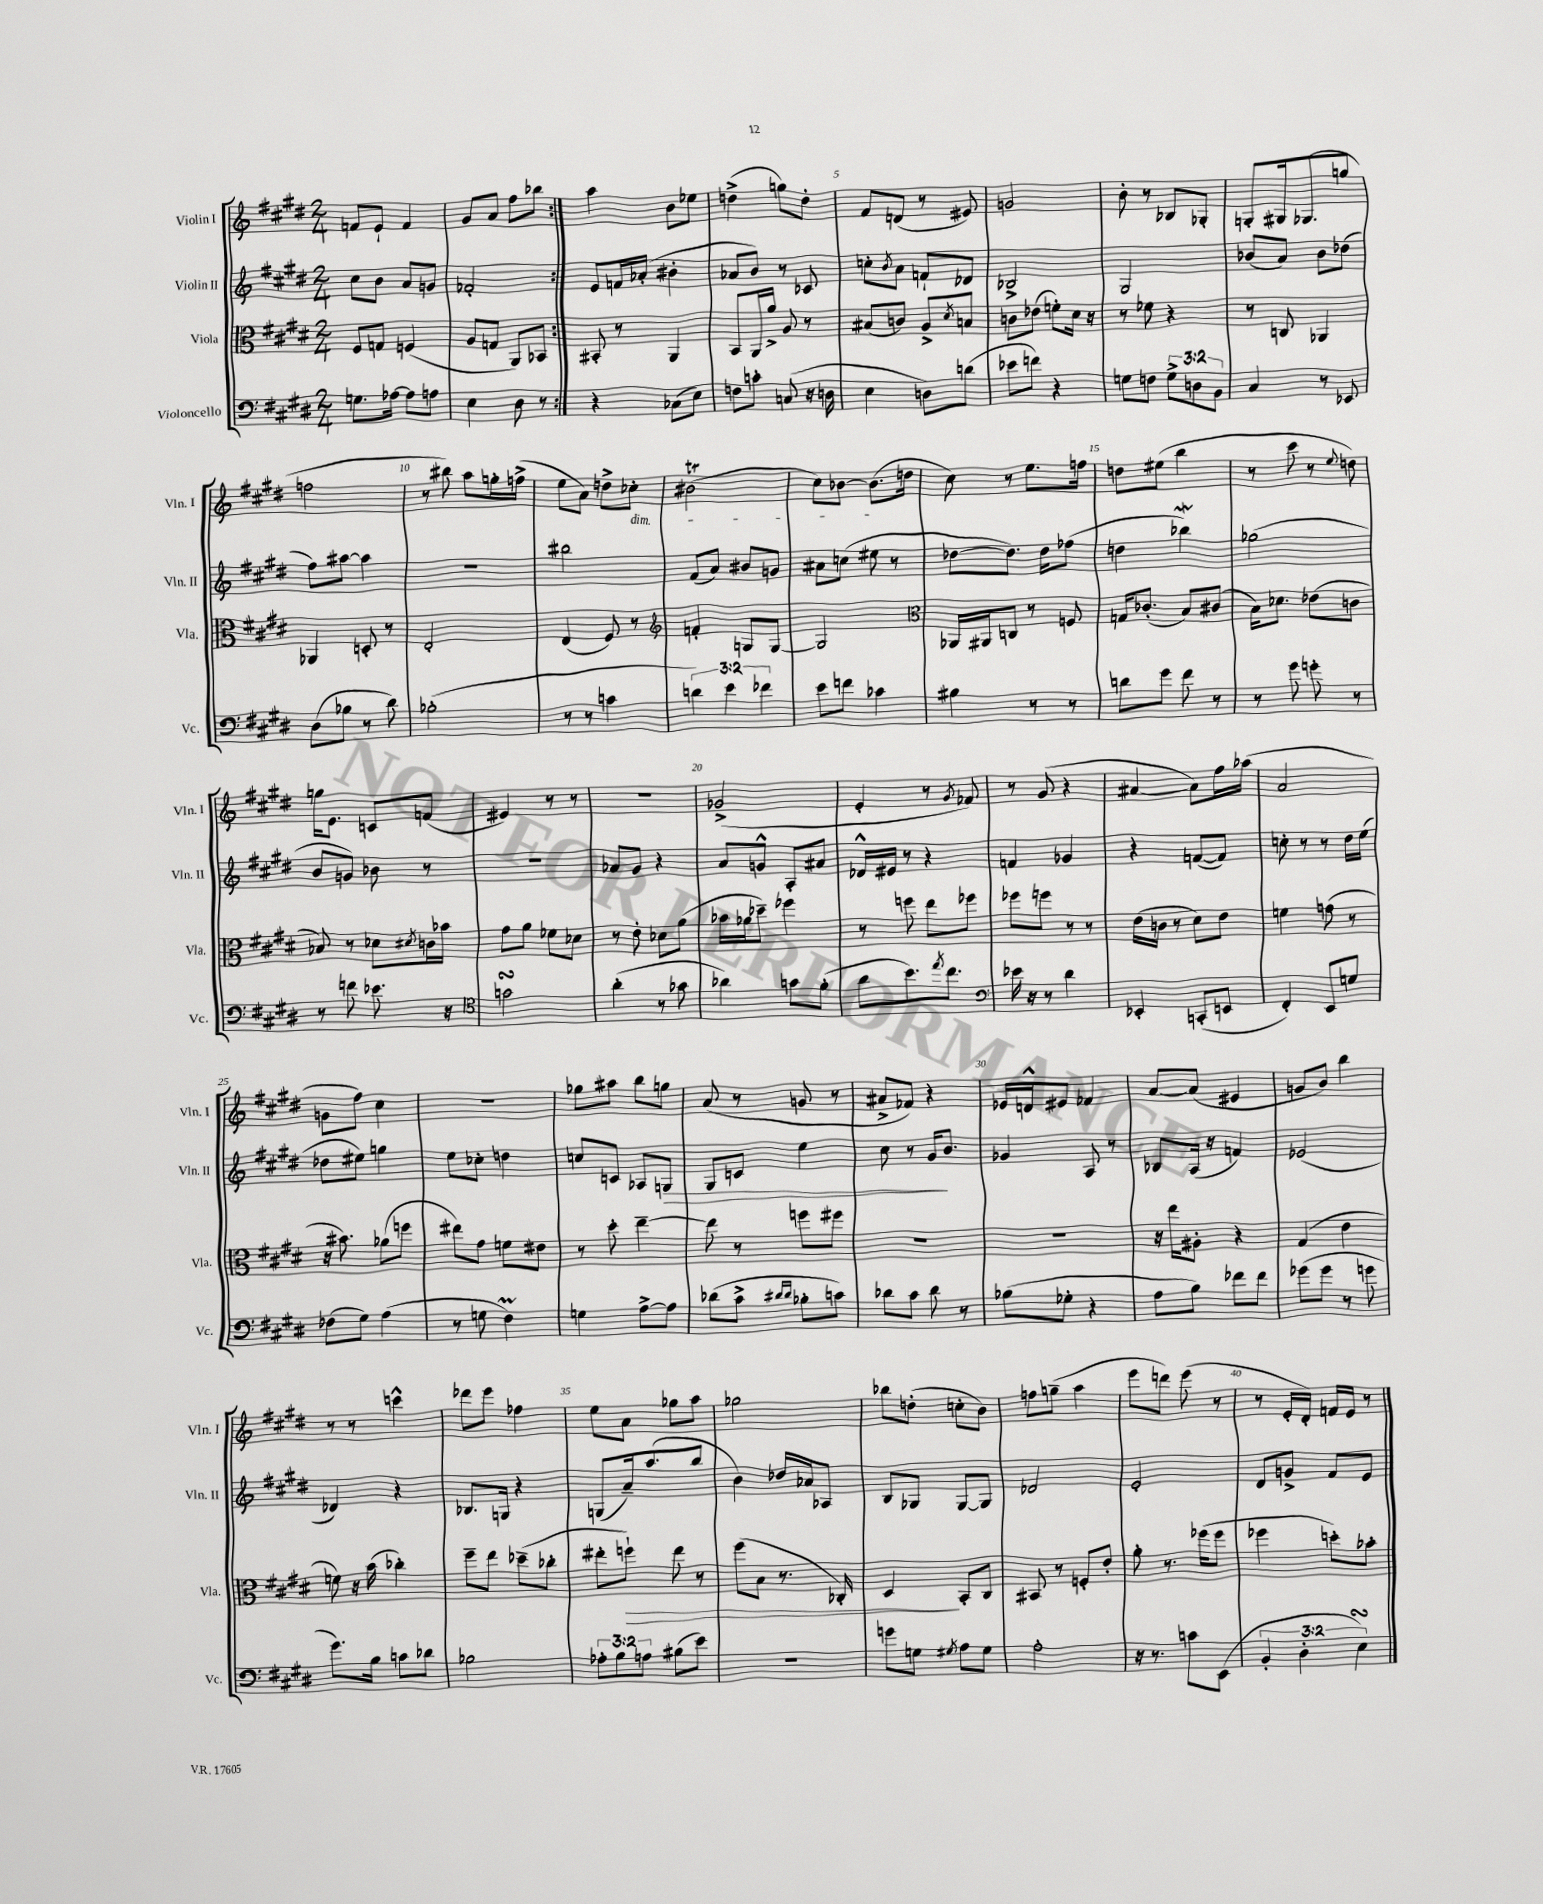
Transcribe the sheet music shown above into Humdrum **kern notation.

**kern	**kern	**dynam	**kern	**dynam	**kern
*part4	*part3	*part3	*part2	*part2	*part1
*staff4	*staff3	*staff3	*staff2	*staff2	*staff1
*I"Violoncello	*I"Viola	*	*I"Violin II	*	*I"Violin I
*I'Vc.	*I'Vla.	*	*I'Vln. II	*	*I'Vln. I
*clefF4	*clefC3	*	*clefG2	*	*clefG2
*k[f#c#g#d#]	*k[f#c#g#d#]	*	*k[f#c#g#d#]	*	*k[f#c#g#d#]
*M2/4	*M2/4	*	*M2/4	*	*M2/4
=1	=1	=1	=1	=1	=1
8.Gn\L	8F#/L	.	8cc#\L	.	8fn/L
.	8Gn/J	.	8b\J	.	8e`/J
[16A-X\Jk	.	.	.	.	.
8A-\L]	(4Fn/	.	8a/L	.	4f/
8An\J	.	.	8gn/J	.	.
=2	=2	=2	=2	=2	=2
4E\	8A/L	.	2f-X'/	.	8g#/L
.	8Gn/J	.	.	.	8a/J
8D#\	8AA/L)	.	.	.	8ff#\L
8r	8BB-X/J	.	.	.	8bb-X\J
=3:|!	=3:|!	=3:|!	=3:|!	=3:|!	=3:|!
4r	8BB#X'/	.	8e/L	.	4aa\
.	8r	.	16fn/L	.	.
.	.	.	(16a-X'/JJ	.	.
(8C-X\L	4AA/	.	4b#X'\	.	8b\L
8E\J)	.	.	.	.	8ee-X\J
=4	=4	=4	=4	=4	=4
8Fn\L	8BB/L	.	8a-X/L	.	(4ddn^\
8cn'\J	16AA/L	.	8b/J)	.	.
.	16a^/JJ	.	.	.	.
(8Cn/	8A/	.	8r	.	8ggn\L)
16r	8r	.	8c-X/	.	8dd'\J
16Dn\	.	.	.	.	.
=5	=5	=5	=5	=5	=5
4E\	(8B#X/L	.	8ccn'\L	.	8f#/L
.	.	.	8qb/	.	.
.	8cn/J)	.	8a\J	.	(8dn/J
8Dn\L)	8A^/L	.	8fn`/L	.	8r
.	8qd#/	.	.	.	.
(8dn\J	8Bn/J	.	8d-X/J	.	8e#X/)
=6	=6	=6	=6	=6	=6
8e-X\L	8cn\L	.	2B-X^/	.	2gn/
8fn\J)	(8e-X\J	.	.	.	.
4r	8fn'\L)	.	.	.	.
.	16d#\Jk	.	.	.	.
.	16r	.	.	.	.
=7	=7	=7	=7	=7	=7
8Gn\L	8r	.	2G#/	.	8b'\
8Fn\J	8f-X\	.	.	.	8r
12G^\L	4r	.	.	.	8B-X/L
12Dn\	.	.	.	.	.
.	.	.	.	.	8G-X'/J
12BB\J	.	.	.	.	.
=8	=8	=8	=8	=8	=8
4C#/	8r	.	(8b-X/L	.	8Gn'/L
.	8Cn/	.	8a/J)	.	16G#X/k
.	.	.	.	.	(8.G-X/
8r	4AA-X/	.	8b-\L	.	.
8EE-X/	.	.	(8dd-X\J	.	8ggn/J
!!LO:LB:g=z
=9	=9	=9	=9	=9	=9
(8D#\L	4AA-X/	.	8ff#\L)	.	2ffn\
8B-X\J	.	.	[8aa#X\J	.	.
8r	8Dn'/	.	4aa#\]	.	.
8d#\)	8r	.	.	.	.
=10	=10	=10	=10	=10	=10
(2B-X'\	2E'/	.	2r	.	8r
.	.	.	.	.	8bb#X\)
.	.	.	.	.	8aa\L
.	.	.	.	.	16ggn'\L
.	.	.	.	.	(16ffn^\JJ
=11	=11	=11	=11	=11	=11
8r	(4E/	.	2bb#X\	.	8ee\L
8r	.	.	.	.	8a\J)
4cn\	8F#/)	.	.	.	8ddn^\L
!	!	!	!	!	!LO:TX:b:i:t=dim.
.	8r	.	.	.	8cc-X'\J
=12	=12	=12	=12	=12	=12
*	*clefG2	*	*	*	*
6dn\)	4fn'/	.	(8f#/L	.	(2b#Xt\
.	.	.	8a/J)	.	.
6e\	.	.	.	.	.
.	8Gn/L	.	8b#X/L	.	.
6f-X\	.	.	.	.	.
.	[8G/J	.	8gn/J	.	.
=13	=13	=13	=13	=13	=13
8e\L	2G/]	.	8a#X\L	.	8cc#\L)
8fn\J	.	.	(8ccn\J	.	[8b-X\J
4c-X\	.	.	8ee#X\	.	(8.b-\L]
.	.	.	8r	.	.
.	.	.	.	.	16ddn\Jk
=14	=14	=14	=14	=14	=14
*	*clefC3	*	*	*	*
4B#X\	16AA-X/LL	.	[8dd-X\L	.	8cc#\)
.	16AA#X/J	.	.	.	.
.	8Cn/J	.	8.dd-\J])	.	8r
8r	8r	.	.	.	8.ee\L
.	.	.	16dd-\KL	.	.
8r	8Fn/	.	(8ff-X\J	.	.
.	.	.	.	.	16ffn\Jk
=15	=15	=15	=15	=15	=15
8dn\L	16Gn/KL	.	4ddn\	.	8ddn\L
.	(8.c-X'/J	.	.	.	.
8g#\J	.	.	.	.	(8ee#X\J
8f#\	8B/L)	.	4bb-Xw\)	.	4bb\
8r	(8c#X/J	.	.	.	.
=16	=16	=16	=16	=16	=16
8r	16B\KL)	.	(2gg-X\	.	8r
.	8.d-X\J	.	.	.	.
8g#\	.	.	.	.	8ccc#\
8gn'\	(8e-X\L	.	.	.	8r
.	.	.	.	.	8qqee/
8r	8cn\J	.	.	.	8ddn\)
!!LO:LB:g=z
=17	=17	=17	=17	=17	=17
8r	8B-X/)	.	8b/L	.	16ggn\KL
.	.	.	.	.	8.e\J
8fn\	8r	.	8gn/J)	.	.
8.e-X\	8d-X\L	.	8b-X\	.	8cn/L
.	8qd#X/	.	.	.	.
.	16cn\L	.	8r	.	(8fn/J
16r	16b-X\JJ	.	.	.	.
=18	=18	=18	=18	=18	=18
*clefC4	*	*	*	*	*
2gnsSSs\	8g#\L	.	2r	.	4e#X/)
.	8a\J	.	.	.	.
.	8f-X\L	.	.	.	8r
.	8d-X\J	.	.	.	8r
=19	=19	=19	=19	=19	=19
(4a'\	8r	.	8a-X/L	.	2r
.	8e'\	.	8g#/J	.	.
8r	8d-X\L	.	4r	.	.
8g-X\	(8a\J	.	.	.	.
=20	=20	=20	=20	=20	=20
4a-X\)	16b-X\LL	.	8a/L	.	(2g-X^/
.	16a-X\J	.	.	.	.
.	8dd-X~\J)	.	8gn^^/J	.	.
8gn\L	4ff-X\	.	8A'/L	.	.
(8f#'\J	.	.	8a#X/J	.	.
=21	=21	=21	=21	=21	=21
8a\L	8r	.	16d-X^^/LL	.	4e'/
.	.	.	16e#X/JJ	.	.
8.b\)	8ffn\	.	8r	.	.
.	8ee\L	.	4r	.	8r
8qee/	.	.	.	.	.
8.cc#\J	.	.	.	.	.
.	.	.	.	.	8qg#/
.	8ff-X\J	.	.	.	8f-X/)
=22	=22	=22	=22	=22	=22
*clefF4	*	*	*	*	*
16e-X\	8ff-X\L	.	4fn/	.	8r
16r	.	.	.	.	.
8r	8ffn\J	.	.	.	(8g#/
4d#\	8r	.	4g-X/	.	4r
.	8r	.	.	.	.
=23	=23	=23	=23	=23	=23
4EE-X'/	(16e\LL	.	4r	.	[4a#X/
.	16cn\JJ	.	.	.	.
.	8r	.	.	.	.
(8CCn'/L	8d#\L)	.	([8fn/L	.	8a#\L])
8EEn/J	8e\J	.	8f/J])	.	16ff#\L
.	.	.	.	.	(16aa-X\JJ
=24	=24	=24	=24	=24	=24
4FF#'/)	4fn\	.	8ccn'\	.	2a/
.	.	.	8r	.	.
8EE/L	(8gn\	.	8r	.	.
8Gn/J	8r	.	16dd#\LL	.	.
.	.	.	(16ee\JJ	.	.
!!LO:LB:g=z
=25	=25	=25	=25	=25	=25
(8F-X\L	16r	.	8dd-X\L	.	8gn\L
.	8.b#X\)	.	.	.	.
8G#\J)	.	.	8ee#X\J)	.	8ff#\J)
(4A\	(8a-X\L	.	4ggn\	.	4cc#\
.	8ffn\J	.	.	.	.
=26	=26	=26	=26	=26	=26
8r	8ee#X\L)	.	8ee\L	.	2r
8Gn\	8g#\J	.	8cc-X'\J	.	.
4F#M\)	8fn\L	.	4ddn\	.	.
.	8e#X\J	.	.	.	.
=27	=27	=27	=27	=27	=27
4Gn\	8r	.	8ccn/L	.	8gg-X\L
.	8dd#'\	.	8cn/J	.	8aa#X\J
[8A^\L	[4ee~\	.	8A-X/L	.	8bb\L
!	!	!	!	!LO:HP:b	!
8A\J]	.	.	8Gn/J	>	8ggn\J
=28	=28	=28	=28	=28	=28
(8d-X\L	8ee\]	.	8G#/L	.	(8a/
8c#^\J	8r	.	8cn/J	.	8r
16qqd#X/LL	.	.	.	.	.
16qqd#/JJ	.	.	.	.	.
8B-X'\L	8ffn\L	.	4ee\	.	8gn/
8cn\J)	8ff#X\J	.	.	.	8r
=29	=29	=29	=29	=29	=29
8d-X\L	2r	.	8cc#\	.	8a#X^/L
8c#\J	.	.	8r	.	8f-X/J)
8d-\	.	.	16g#/KL	.	4r
.	.	.	8.b/J	]	.
8r	.	.	.	.	.
=30	=30	=30	=30	=30	=30
(8B-X\L	2r	.	4g-X/	.	16e-X/LL
.	.	.	.	.	16dn^^/J
8G-X'\J	.	.	.	.	8e#X/J
4r	.	.	8A/	.	4f-X/
.	.	.	8r	.	.
=31	=31	=31	=31	=31	=31
8A\L	16r	.	8B-X/L	.	[8a/L
.	16ee\KL	.	.	.	.
8B\J)	8A#X'\J	.	(16A/Jk	.	(8a/J]
.	.	.	16r	.	.
8f-X\L	4r	.	4fn/)	.	4e#X/
8f-\J	.	.	.	.	.
=32	=32	=32	=32	=32	=32
(8g-X\L	(4G#/	.	(2e-X/	.	8gn/L
8g-\J	.	.	.	.	8b/J)
8r	4e\	.	.	.	4bb\
8gn\	.	.	.	.	.
!!LO:LB:g=z
=33	=33	=33	=33	=33	=33
8.g#\L)	8fn\)	.	4d-X/)	.	8r
.	16r	.	.	.	8r
16B\Jk	(16b\	.	.	.	.
8cn\L	4cc-X'\)	.	4r	.	4cccn^^\
8d-X\J	.	.	.	.	.
=34	=34	=34	=34	=34	=34
2B-X\	8ff#~\L	.	8.B-X/L	.	8ddd-X\L
.	8ee\J	.	.	.	8eee\J
.	.	.	16Gn/Jk	.	.
.	(8dd-X~\L	.	4r	.	4ff-X\
.	8cc-X'\J	.	.	.	.
=35	=35	=35	=35	=35	=35
12A-X'\L	8ee#X'\L	.	(8Gn/L	.	8ee\L
12B\	.	.	.	.	.
!	!	!LO:HP:b	!	!	!
.	8ffn`\J)	>	16a~/k)	.	8a\J
12An\J	.	.	.	.	.
.	.	.	(8.aa/	.	.
(8B#X\L	8ee#\	.	.	.	8gg-X\L
8e\J)	8r	.	8bb/J	.	8aa\J
=36	=36	=36	=36	=36	=36
2r	(8ff#\L	.	4b\)	.	2gg-X\
.	8B\J	.	.	.	.
.	8.r	.	16dd-X/LL	.	.
.	.	.	16a-X/J	.	.
.	.	.	8A-X/J	.	.
.	16C-X'/)	.	.	.	.
=37	=37	=37	=37	=37	=37
8gn\L	4D#/	.	8B/L	.	8bb-X\L
8Gn\J	.	.	8G-X/J	.	(8ddn'\J
8qG#X/	.	.	.	.	.
8A\L	8BB'/L	]	[8G-/L	.	8ccn'\L
8G#\J	8C#/J	.	8G-/J]	.	8b\J)
=38	=38	=38	=38	=38	=38
2A'\	8BB#X/	.	2d-X/	.	8ffn\L
.	8r	.	.	.	(8ggn~\J
.	8Fn'/L	.	.	.	4aa\
.	8e'/J	.	.	.	.
=39	=39	=39	=39	=39	=39
16r	8a'\	.	2e'/	.	8eee\L
8.r	.	.	.	.	.
.	8.r	.	.	.	8dddn\J)
8cn\L	.	.	.	.	(8eee\
.	(16ff-X\KL	.	.	.	.
(8EE\J	8ff-\J	.	.	.	8r
=40	=40	=40	=40	=40	=40
6BB'/	4ff-X\	.	8d#/L	.	8r
.	.	.	8gn^/J	.	16e'/LL
6D#'\	.	.	.	.	.
.	.	.	.	.	16d#'/JJ)
.	8ddn'\L)	.	8f#/L	.	16fn/LL
.	.	.	.	.	16e/JJ
6EsSSs\)	.	.	.	.	.
.	8b-X'\J	.	8e/J	.	8r
==	==	==	==	==	==
*-	*-	*-	*-	*-	*-
